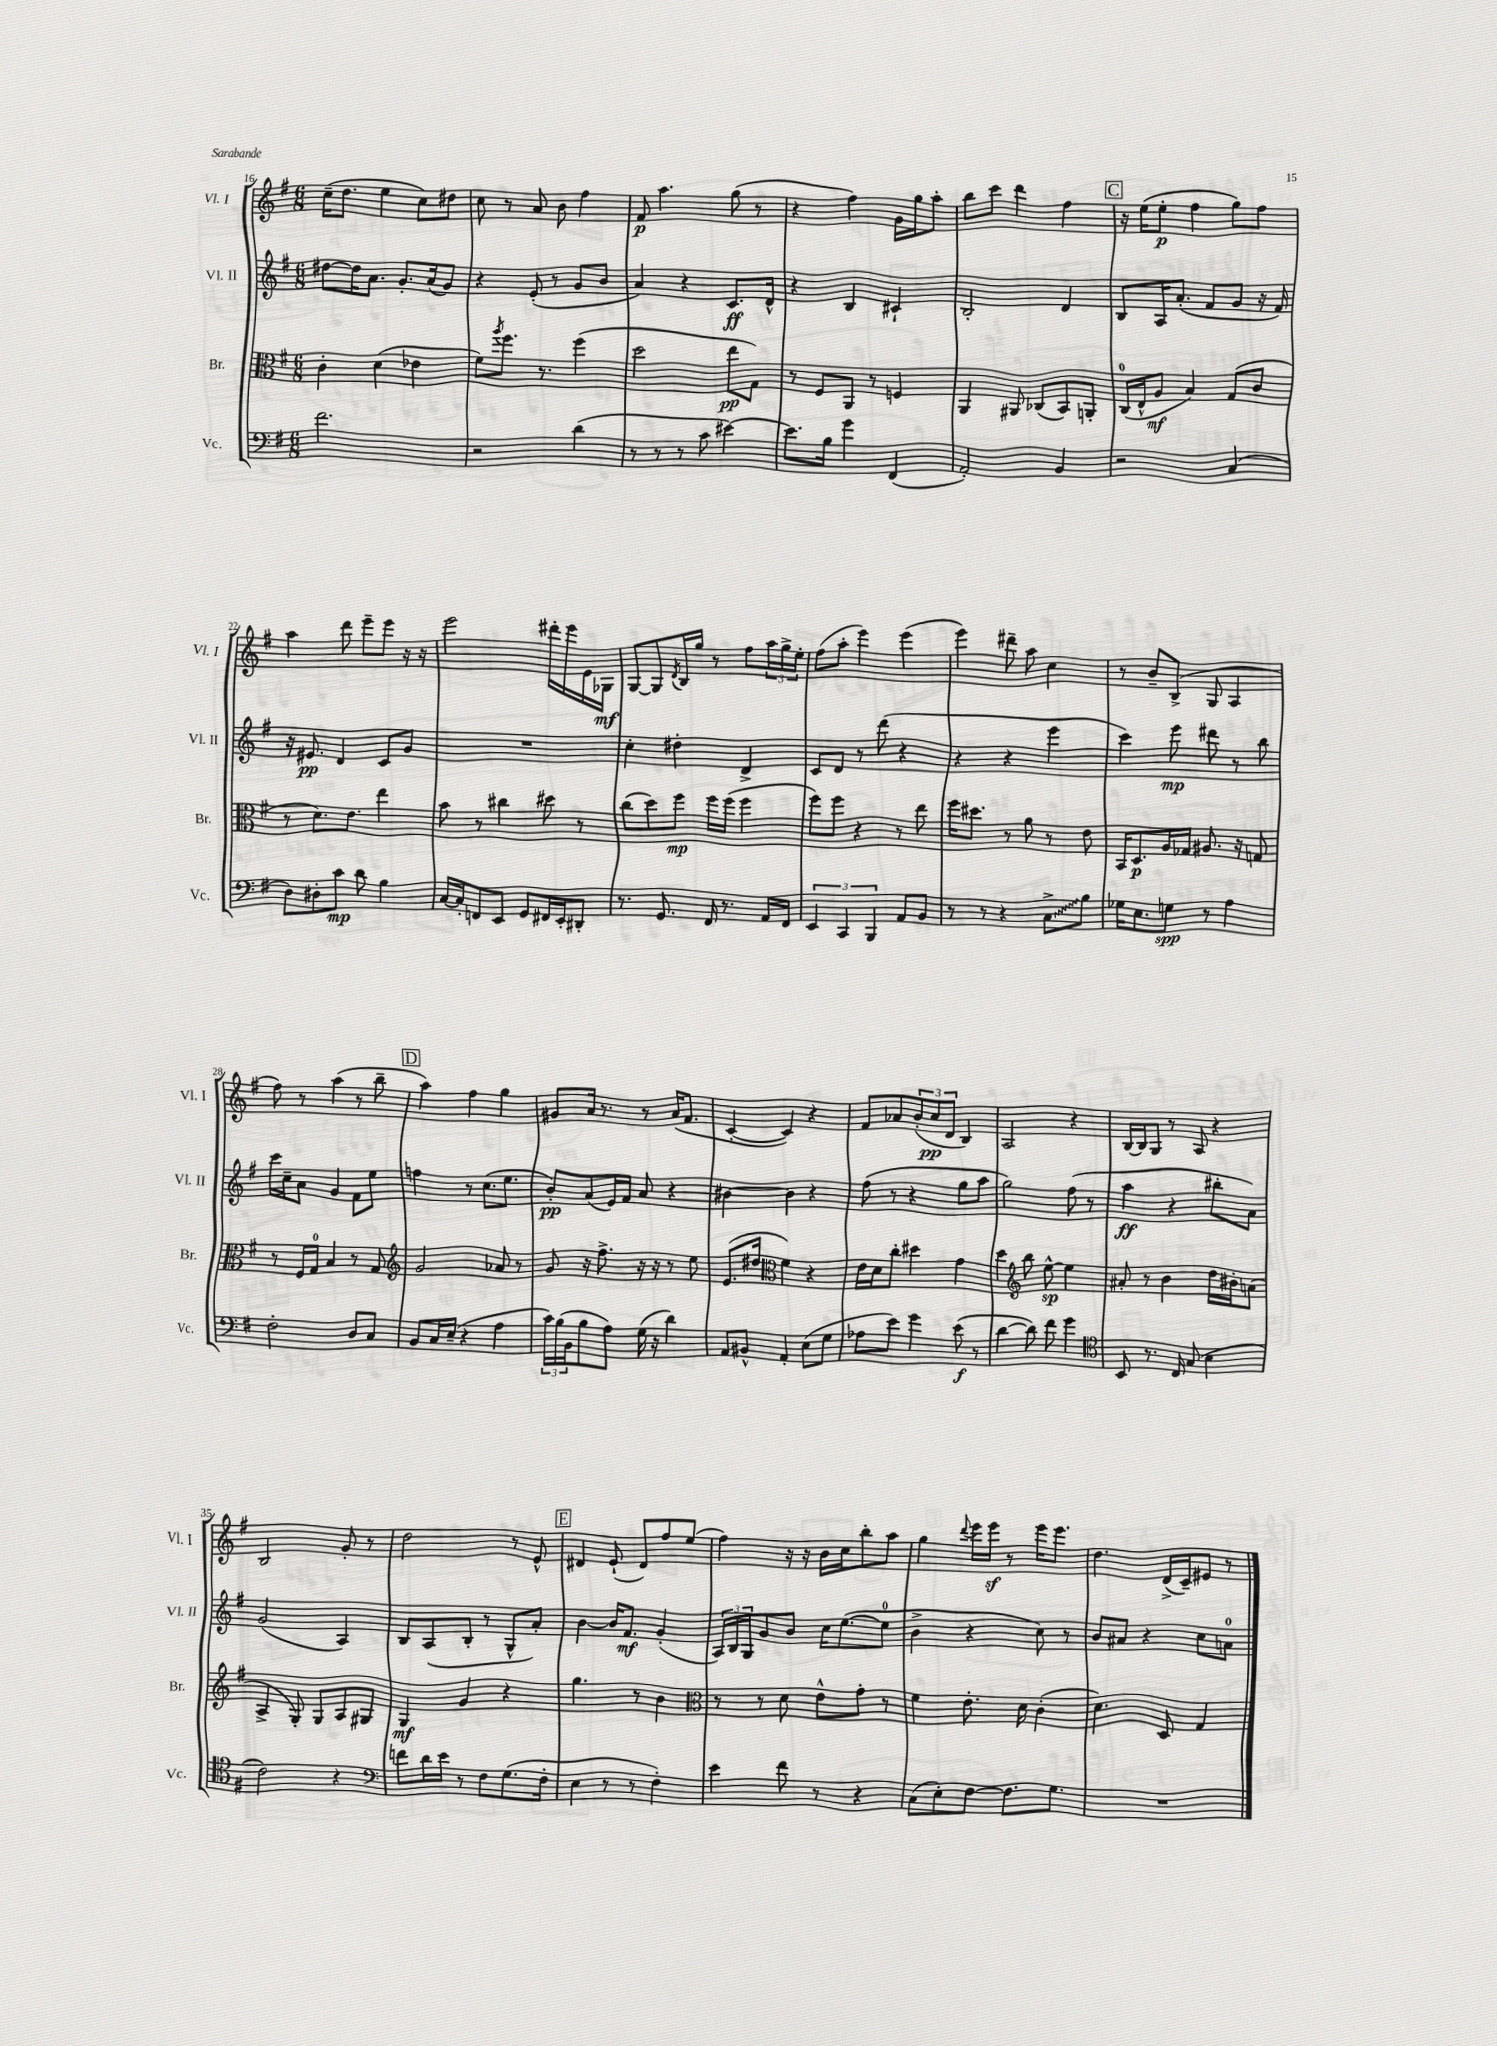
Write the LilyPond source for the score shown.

<<
\new StaffGroup <<
\new Staff = "s0" \with { instrumentName = "Vl. I" shortInstrumentName = "Vl. I" } {
    \clef treble \key g \major \numericTimeSignature \time 6/8
    c''16--( d''8. e''4 c''8) dis''8 |
    c''8 r8 a'8 b'8 fis''4 |
    fis'8\p a''4. g''8( r8 |
    r4 fis''4) g'16 g''16 a''8-. |
    b''8 c'''8 d'''4 fis''4 |
    \mark \markup { \box "C" } r16 e''16( e''8-.\p fis''4 g''8) fis''8 |
    a''4 d'''8 e'''8-- e'''8 r16 r16 |
    e'''2 dis'''16-. e'''16 e'16 ges16\mf |
    g8~ g8 \acciaccatura { d'8 } b16 g''16 r8 fis''8 \tuplet 3/2 { a''16 g''16-> e''16-. } |
    fis''8( a''8-. e'''4) e'''4( |
    e'''4) dis'''8-- a''8 c''4 |
    r8 b'8-- b8->( g8 a4 |
    fis''8) r8 a''4( r8 b''8-- |
    \mark \markup { \box "D" } a''4) fis''4 g''4 |
    gis'8 a'16 r8. r8 a'16( fis'8. |
    c'4~-. c'4) r4 |
    fis'8 aes'8 \tuplet 3/2 { b'8-.( c''8\pp d'8 } b4) |
    a2 r4 |
    b16~ b16 g8 r8 a8 r4 |
    b2 g'8-. r8 |
    d''2 r8 e'8-^ |
    \mark \markup { \box "E" } dis'4 e'8-!( dis'8) fis''8 e''8( |
    fis''4) r16 r16 b'16 c''16 b''8-. a''8 |
    g''4 \appoggiatura { d'''8 } e'''16 e'''16\sf r8 e'''16 e'''8. |
    d''4. d'16->( c'16--) eis'8 r8 \bar "|." |
}
\new Staff = "s1" \with { instrumentName = "Vl. II" shortInstrumentName = "Vl. II" } {
    \clef treble \key g \major \numericTimeSignature \time 6/8
    dis''8~ dis''16 a'8. g'8.-. a'16( g'8) |
    r4 e'8-.( r8 g'8 b'8 |
    a'4) r4 c'8.\ff d'16-^ |
    r4 b4 cis'4-! |
    b2-. d'4 |
    \mark \markup { \box "C" } b8 a16 a'8.-.( fis'8 g'8 r16 fis'16) |
    r16 eis'8.\pp d'4 c'8 g'8 |
    R2. |
    c''4-. dis''4-. d'4-> |
    c'8 d'8 r8 d'''8( r4 |
    r4 r4 e'''4 |
    c'''4) e'''8\mp dis'''8 r8 b''8 |
    c'''16 c''16-- a'8 g'4 fis'8 e''8 |
    \mark \markup { \box "D" } f''4 r8 c''8.( e''8. |
    b'8-.\pp) a'8( e'16) fis'16 a'8 r4 |
    bis'4~ bis'4 r4 |
    fis''8( r8 r4 g''8 a''8 |
    g''2) fis''8( r8 |
    a''4\ff r4 bis''8-. a'8) |
    g'2( a4) |
    b8 a8( b8-. r8 g8-^ a'8-.) |
    \mark \markup { \box "E" } b'4~ b'16 fis'8.\mf g'4-.( |
    \tuplet 3/2 { a16) b16 g16 } g'8 b'8 c''16 e''8.~( e''8-0 |
    b'4-> r4 c''8) r8 |
    b'8 ais'8 r4 c''8 a'8-0 \bar "|." |
}
\new Staff = "s2" \with { instrumentName = "Br." shortInstrumentName = "Br." } {
    \clef alto \key g \major \numericTimeSignature \time 6/8
    c'4-. d'4( ees'4 |
    fis'8) \acciaccatura { a''8 } fis''8. r8. fis''4( |
    d''2 e''8\pp g8) |
    r8 fis8 a,8 r8 f4 |
    a,4 ais,8 ces8( b,8) a,8-. |
    \mark \markup { \box "C" } c16-0( e16-^ a8\mf b4) g8( c'8 |
    r8 d'8.) e'8. e''4 |
    b'8 r8 cis''4 dis''8 r8 |
    c''8( d''8) fis''8\mp fis''16 fis''16( fis''4 |
    fis''8) fis''8 r4 r8 e''8 |
    fis''16 dis''8. r8 a'8 r8 e'8 |
    b,16 d8.\p a16 ges16 ais8. r16 g8 |
    r8 fis16 g16-0 b4 r8 g8 |
    \mark \markup { \box "D" } \clef treble g'2 aes'8 r8 |
    g'8 r16 fis''8.-> r16 r16 r8 e''8 |
    e'8.( dis''16 \clef alto fis'4) r4 |
    e'16 d'16 c''8-. dis''4 g'4 |
    d''4 \clef treble b''8 e''8~-^\sp e''4 |
    ais'8-. r8 b'4 d''16 bis'16-. a'8( |
    a4-> g8-.) g8 a8 gis8 |
    g4\mf g'4 r4 |
    \mark \markup { \box "E" } g''4. r8 b'4 |
    \clef alto r8 r8 d'8 e'8-^ g'8-. r8 |
    fis'4 e'8.-. d'16 c'4-.( |
    d'4.) d8 g4 \bar "|." |
}
\new Staff = "s3" \with { instrumentName = "Vc." shortInstrumentName = "Vc." } {
    \clef bass \key g \major \numericTimeSignature \time 6/8
    fis'2. |
    r2 d'4( |
    r8 r8 r8 c'8 eis'4~) |
    eis'8. b16 g'4 fis,4( |
    a,2-.) b,4 |
    \mark \markup { \box "C" } r2 c4( |
    d8) dis8-. c'8\mp d'8 b4 |
    c16~ c16-. f,8 e,8 g,8 fis,16 e,16-. dis,8-. |
    r8. g,8. fis,16 r8. a,16 fis,16 |
    \tuplet 3/2 { e,4 c,4 b,,4 } a,8 b,8 |
    r8 r8 r4 \once \override Glissando.style = #'zigzag c8->\glissando b8 |
    ges16 e8. g8\spp r8 a4 |
    fis2-. d8 c8 |
    \mark \markup { \box "D" } b,8 c16 e16--( r4 a4 |
    \tuplet 3/2 { c'16) b16( b,16 } b8 a8) g16( r16 d'4) |
    a,8 bis,8-^ a,4-. e8( g8 |
    aes8 e'8) g'4 e'8\f( r8 |
    d'4~ d'8) fis'8 g'4 |
    \clef tenor b,8 r8. c16 g8( b4 |
    c'2) r4 |
    \clef bass f'8 d'16 e'16 r8 fis8 g8.( fis16-. |
    \mark \markup { \box "E" } e4 r8 r8 fis4-.) |
    e'4 fis'8 r8 r4 |
    c8( e8-.) fis8~ fis8. g8. |
    R2. \bar "|." |
}
>>
>>
\layout { \context { \Score currentBarNumber = #16 } }
